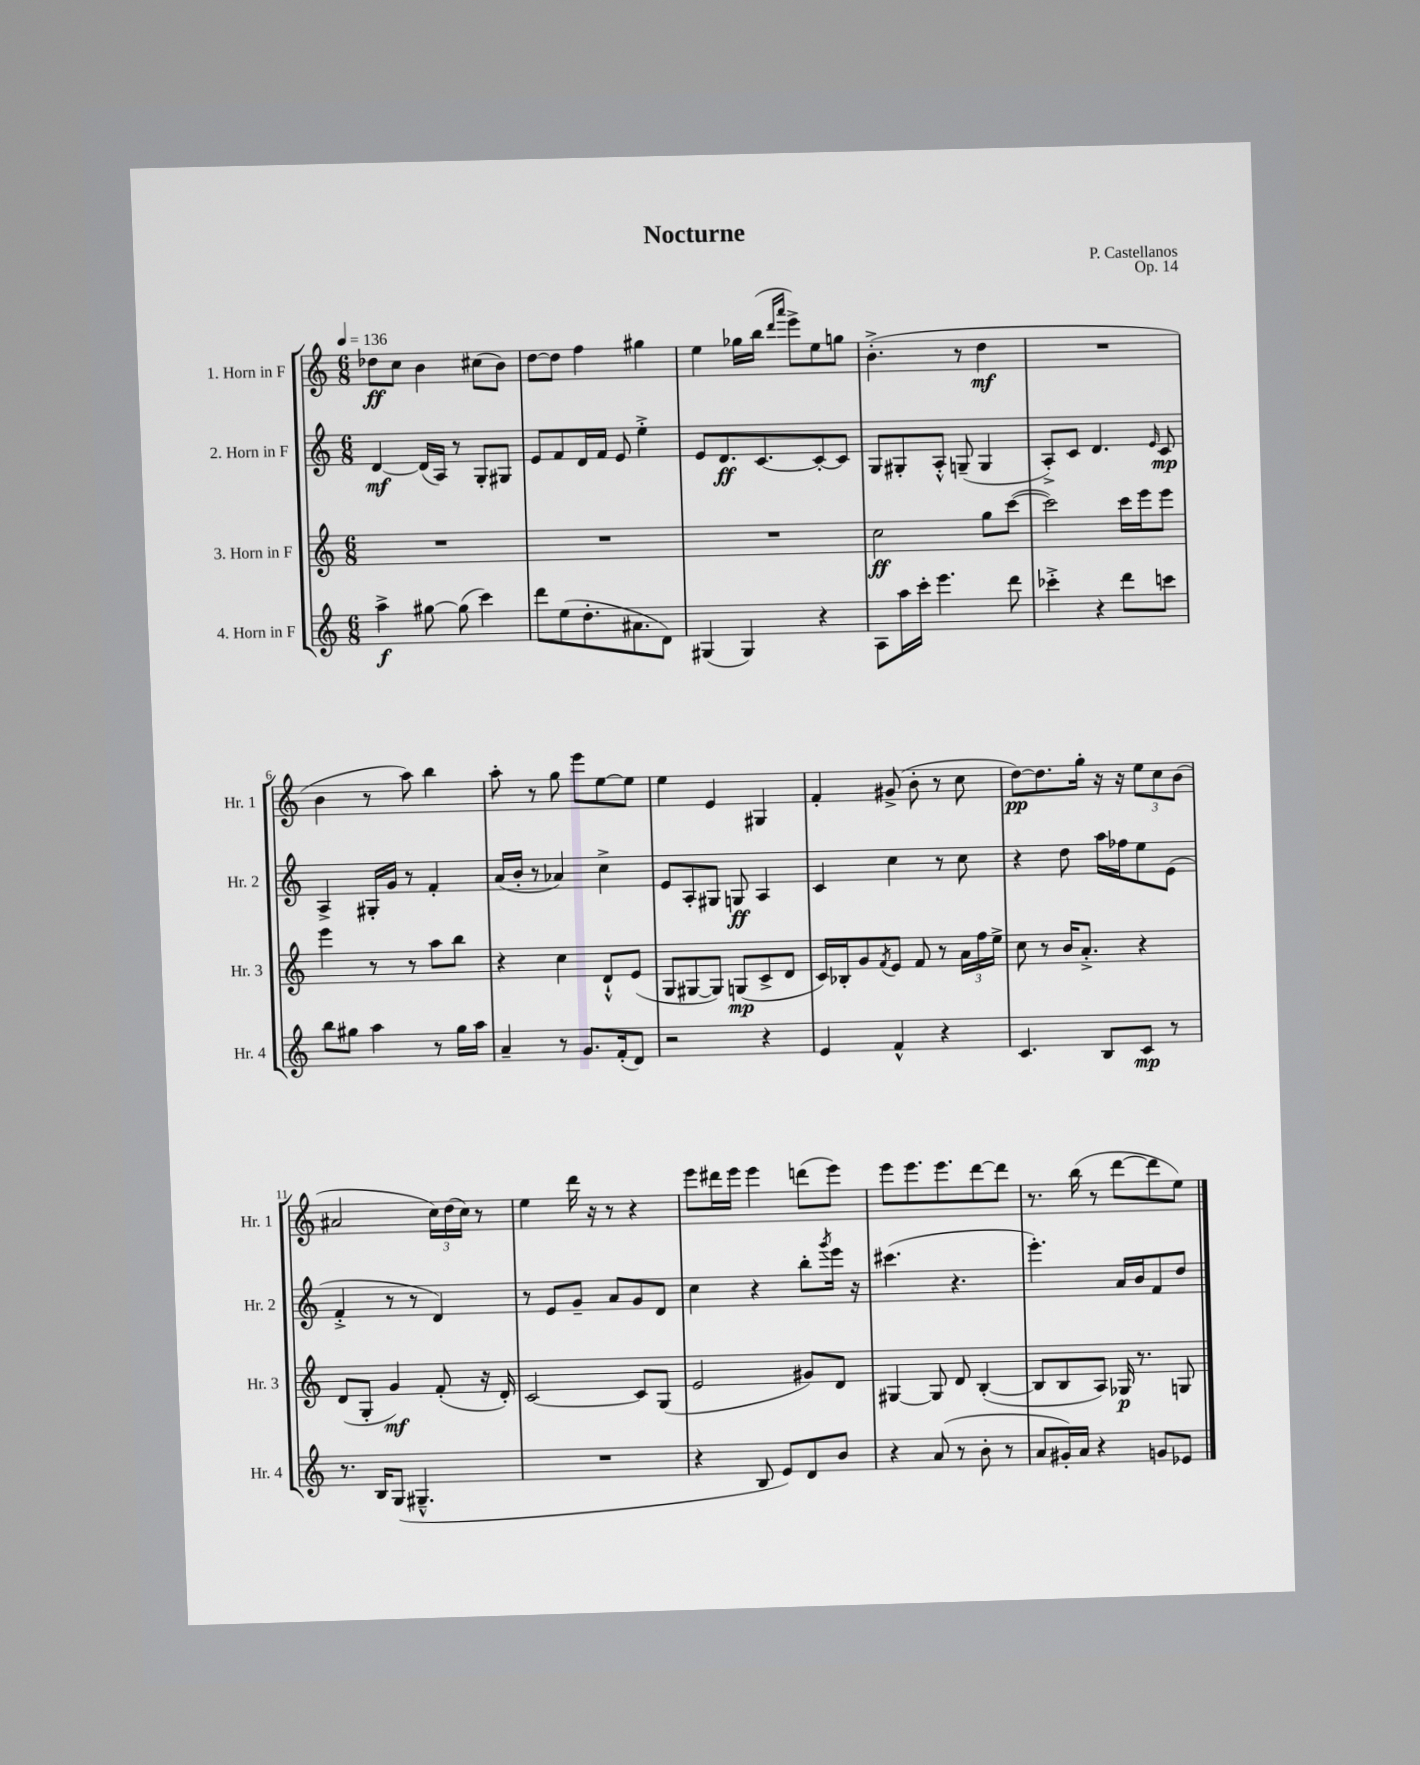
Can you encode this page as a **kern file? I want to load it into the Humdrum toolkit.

**kern	**dynam	**kern	**dynam	**kern	**dynam	**kern	**dynam
*part4	*part4	*part3	*part3	*part2	*part2	*part1	*part1
*staff4	*staff4	*staff3	*staff3	*staff2	*staff2	*staff1	*staff1
*I"4. Horn in F	*	*I"3. Horn in F	*	*I"2. Horn in F	*	*I"1. Horn in F	*
*I'Hr. 4	*	*I'Hr. 3	*	*I'Hr. 2	*	*I'Hr. 1	*
*clefG2	*	*clefG2	*	*clefG2	*	*clefG2	*
*k[]	*	*k[]	*	*k[]	*	*k[]	*
*M6/8	*	*M6/8	*	*M6/8	*	*M6/8	*
*MM136	*	*MM136	*	*MM136	*	*MM136	*
=1	=1	=1	=1	=1	=1	=1	=1
4aa^\	f	2.r	.	[4d/	mf	8dd-X\L	ff
.	.	.	.	.	.	8cc\J	.
[8gg#X\	.	.	.	(16d/LL]	.	4b\	.
.	.	.	.	16A/JJ)	.	.	.
(8gg#\]	.	.	.	8r	.	.	.
4ccc\)	.	.	.	8G'/L	.	(8cc#X\L	.
.	.	.	.	8G#X/J	.	8b\J)	.
=2	=2	=2	=2	=2	=2	=2	=2
8ddd\L	.	2.r	.	8e/L	.	[8dd\L	.
(8ee\	.	.	.	8f/	.	8dd\J]	.
8.dd'\	.	.	.	16d/L	.	4ff\	.
.	.	.	.	16f/JJ	.	.	.
.	.	.	.	8e/	.	.	.
8.a#X\	.	.	.	.	.	.	.
.	.	.	.	4ee'^\	.	4gg#X\	.
8d\J)	.	.	.	.	.	.	.
=3	=3	=3	=3	=3	=3	=3	=3
(4G#X/	.	2.r	.	8e/L	.	4ee\	.
.	.	.	.	8.d/	ff	.	.
4G#/)	.	.	.	.	.	16gg-X\LL	.
.	.	.	.	[8.c/	.	(16bb\JJ	.
.	.	.	.	.	.	16qqddd/LL	.
.	.	.	.	.	.	16qqaaa/JJ	.
.	.	.	.	.	.	8eee^\L)	.
4r	.	.	.	8c'/_	.	8ee\	.
.	.	.	.	8c/J]	.	8ggn\J	.
=4	=4	=4	=4	=4	=4	=4	=4
8A\L	.	2cc\	ff	8G/L	.	(4.b'^\	.
16aa\L	.	.	.	8G#X'/	.	.	.
16ccc'\JJ	.	.	.	.	.	.	.
4.eee\	.	.	.	8A'^^/J	.	.	.
.	.	.	.	(8Gn~/	.	8r	.
.	.	8gg\L	.	4G/	.	4dd\	mf
8ddd\	.	([8ccc\J	.	.	.	.	.
=5	=5	=5	=5	=5	=5	=5	=5
4ccc-X'^\	.	2ccc\])	.	8A'^/L)	.	2.r	.
.	.	.	.	8c/J	.	.	.
4r	.	.	.	4.d/	.	.	.
8ddd\L	.	16ccc\LL	.	.	.	.	.
.	.	16eee\J	.	.	.	.	.
.	.	.	.	16qqe/	.	.	.
8cccn\J	.	8eee\J	.	8c/	mp	.	.
!!LO:LB:g=z
=6	=6	=6	=6	=6	=6	=6	=6
8bb\L	.	4eee\	.	4A^/	.	4b\	.
8gg#X\J	.	.	.	.	.	.	.
4aa\	.	8r	.	16G#X'/LL	.	8r	.
.	.	.	.	16g/JJ	.	.	.
.	.	8r	.	8r	.	8aa\)	.
8r	.	8aa\L	.	4f'/	.	4bb\	.
16gg#\LL	.	8bb\J	.	.	.	.	.
16aa\JJ	.	.	.	.	.	.	.
=7	=7	=7	=7	=7	=7	=7	=7
4a~/	.	4r	.	(16a/LL	.	8aa'\	.
.	.	.	.	16b'/JJ	.	.	.
.	.	.	.	8r	.	8r	.
8r	.	4cc\	.	4a-X/)	.	8gg\	.
8.g/L	.	.	.	.	.	8eee\L	.
.	.	8d`^^/L	.	4cc^\	.	[8ee\	.
(16f'/k	.	.	.	.	.	.	.
8d/J)	.	(8e/J	.	.	.	8ee\J]	.
=8	=8	=8	=8	=8	=8	=8	=8
2r	.	8G/L	.	8e/L	.	4ee\	.
.	.	[8G#X/	.	8A'/	.	.	.
.	.	8G#/J])	.	8G#X/J	.	4e/	.
.	.	(8Gn/L	mp	8Gn/	ff	.	.
4r	.	8c^/	.	4A/	.	4G#X/	.
.	.	8d/J	.	.	.	.	.
=9	=9	=9	=9	=9	=9	=9	=9
4e/	.	16c/LL)	.	4c/	.	4f'/	.
.	.	16B-X'/J	.	.	.	.	.
.	.	8g/	.	.	.	.	.
.	.	8qf/	.	.	.	.	.
4f^^/	.	8e/J	.	4cc\	.	(8g#X^/	.
.	.	8f/	.	.	.	8b'\	.
4r	.	8r	.	8r	.	8r	.
.	.	24a\LL	.	8cc\	.	8cc\	.
.	.	24ff\	.	.	.	.	.
.	.	24ee^\JJ	.	.	.	.	.
=10	=10	=10	=10	=10	=10	=10	=10
4.c/	.	8cc\	.	4r	.	[8dd\L)	pp
.	.	8r	.	.	.	8.dd\]	.
.	.	16b/KL	.	8dd\	.	.	.
.	.	8.a'^/J	.	.	.	16gg'\Jk	.
8B/L	.	.	.	16aa\LL	.	16r	.
.	.	.	.	16ff-X\J	.	16r	.
8c/J	mp	4r	.	8ee\	.	12ee\L	.
.	.	.	.	.	.	12cc\	.
8r	.	.	.	(8e\J	.	.	.
.	.	.	.	.	.	(12b\J	.
!!LO:LB:g=z
=11	=11	=11	=11	=11	=11	=11	=11
8.r	.	(8d/L	.	4f'^/	.	2a#X/	.
.	.	8G'/J	.	.	.	.	.
16B/KL	.	.	.	.	.	.	.
(8G/J	.	4g/)	mf	8r	.	.	.
4.G#X~^^/	.	.	.	8r	.	.	.
.	.	(8f'/	.	4d/)	.	24cc\LL)	.
.	.	.	.	.	.	(24dd\	.
.	.	.	.	.	.	24cc\JJ)	.
.	.	16r	.	.	.	8r	.
.	.	16d'/)	.	.	.	.	.
=12	=12	=12	=12	=12	=12	=12	=12
2.r	.	[2c/	.	8r	.	4ee\	.
.	.	.	.	8e/L	.	.	.
.	.	.	.	8g~/J	.	16ddd\	.
.	.	.	.	.	.	16r	.
.	.	.	.	8a/L	.	8r	.
.	.	8c/L]	.	8g/	.	4r	.
.	.	(8G/J	.	8d/J	.	.	.
=13	=13	=13	=13	=13	=13	=13	=13
4r	.	2e/	.	4cc\	.	8eee\L	.
.	.	.	.	.	.	16ddd#X\L	.
.	.	.	.	.	.	16eee\JJ	.
8B/	.	.	.	4r	.	4eee\	.
8e/L)	.	.	.	.	.	.	.
8d/	.	8g#X/L)	.	8bb'\L	.	(8dddn\L	.
.	.	.	.	8qggg/	.	.	.
8b/J	.	8d/J	.	16eee\Jk	.	8eee\J)	.
.	.	.	.	16r	.	.	.
=14	=14	=14	=14	=14	=14	=14	=14
4r	.	[4G#X/	.	(4.ccc#X\	.	8eee\L	.
.	.	.	.	.	.	8.eee\	.
(8a/	.	8G#/]	.	.	.	.	.
.	.	.	.	.	.	8.eee\	.
8r	.	8d/	.	4.r	.	.	.
8b'\	.	([4B'/	.	.	.	[8ddd\	.
8r	.	.	.	.	.	8ddd\J]	.
=15	=15	=15	=15	=15	=15	=15	=15
8a/L	.	8B/L]	.	4.eee'\)	.	8.r	.
16g#X'/L)	.	8B/	.	.	.	.	.
16a/JJ	.	.	.	.	.	(16bb\	.
4r	.	8A/J)	.	.	.	8r	.
.	.	16G-X/	p	16a/LL	.	[8ddd\L	.
.	.	8.r	.	16b/J	.	.	.
8gn/L	.	.	.	8f/	.	8ddd\]	.
8e-X/J	.	8Gn/	.	8dd/J	.	8ee\J)	.
==	==	==	==	==	==	==	==
*-	*-	*-	*-	*-	*-	*-	*-
